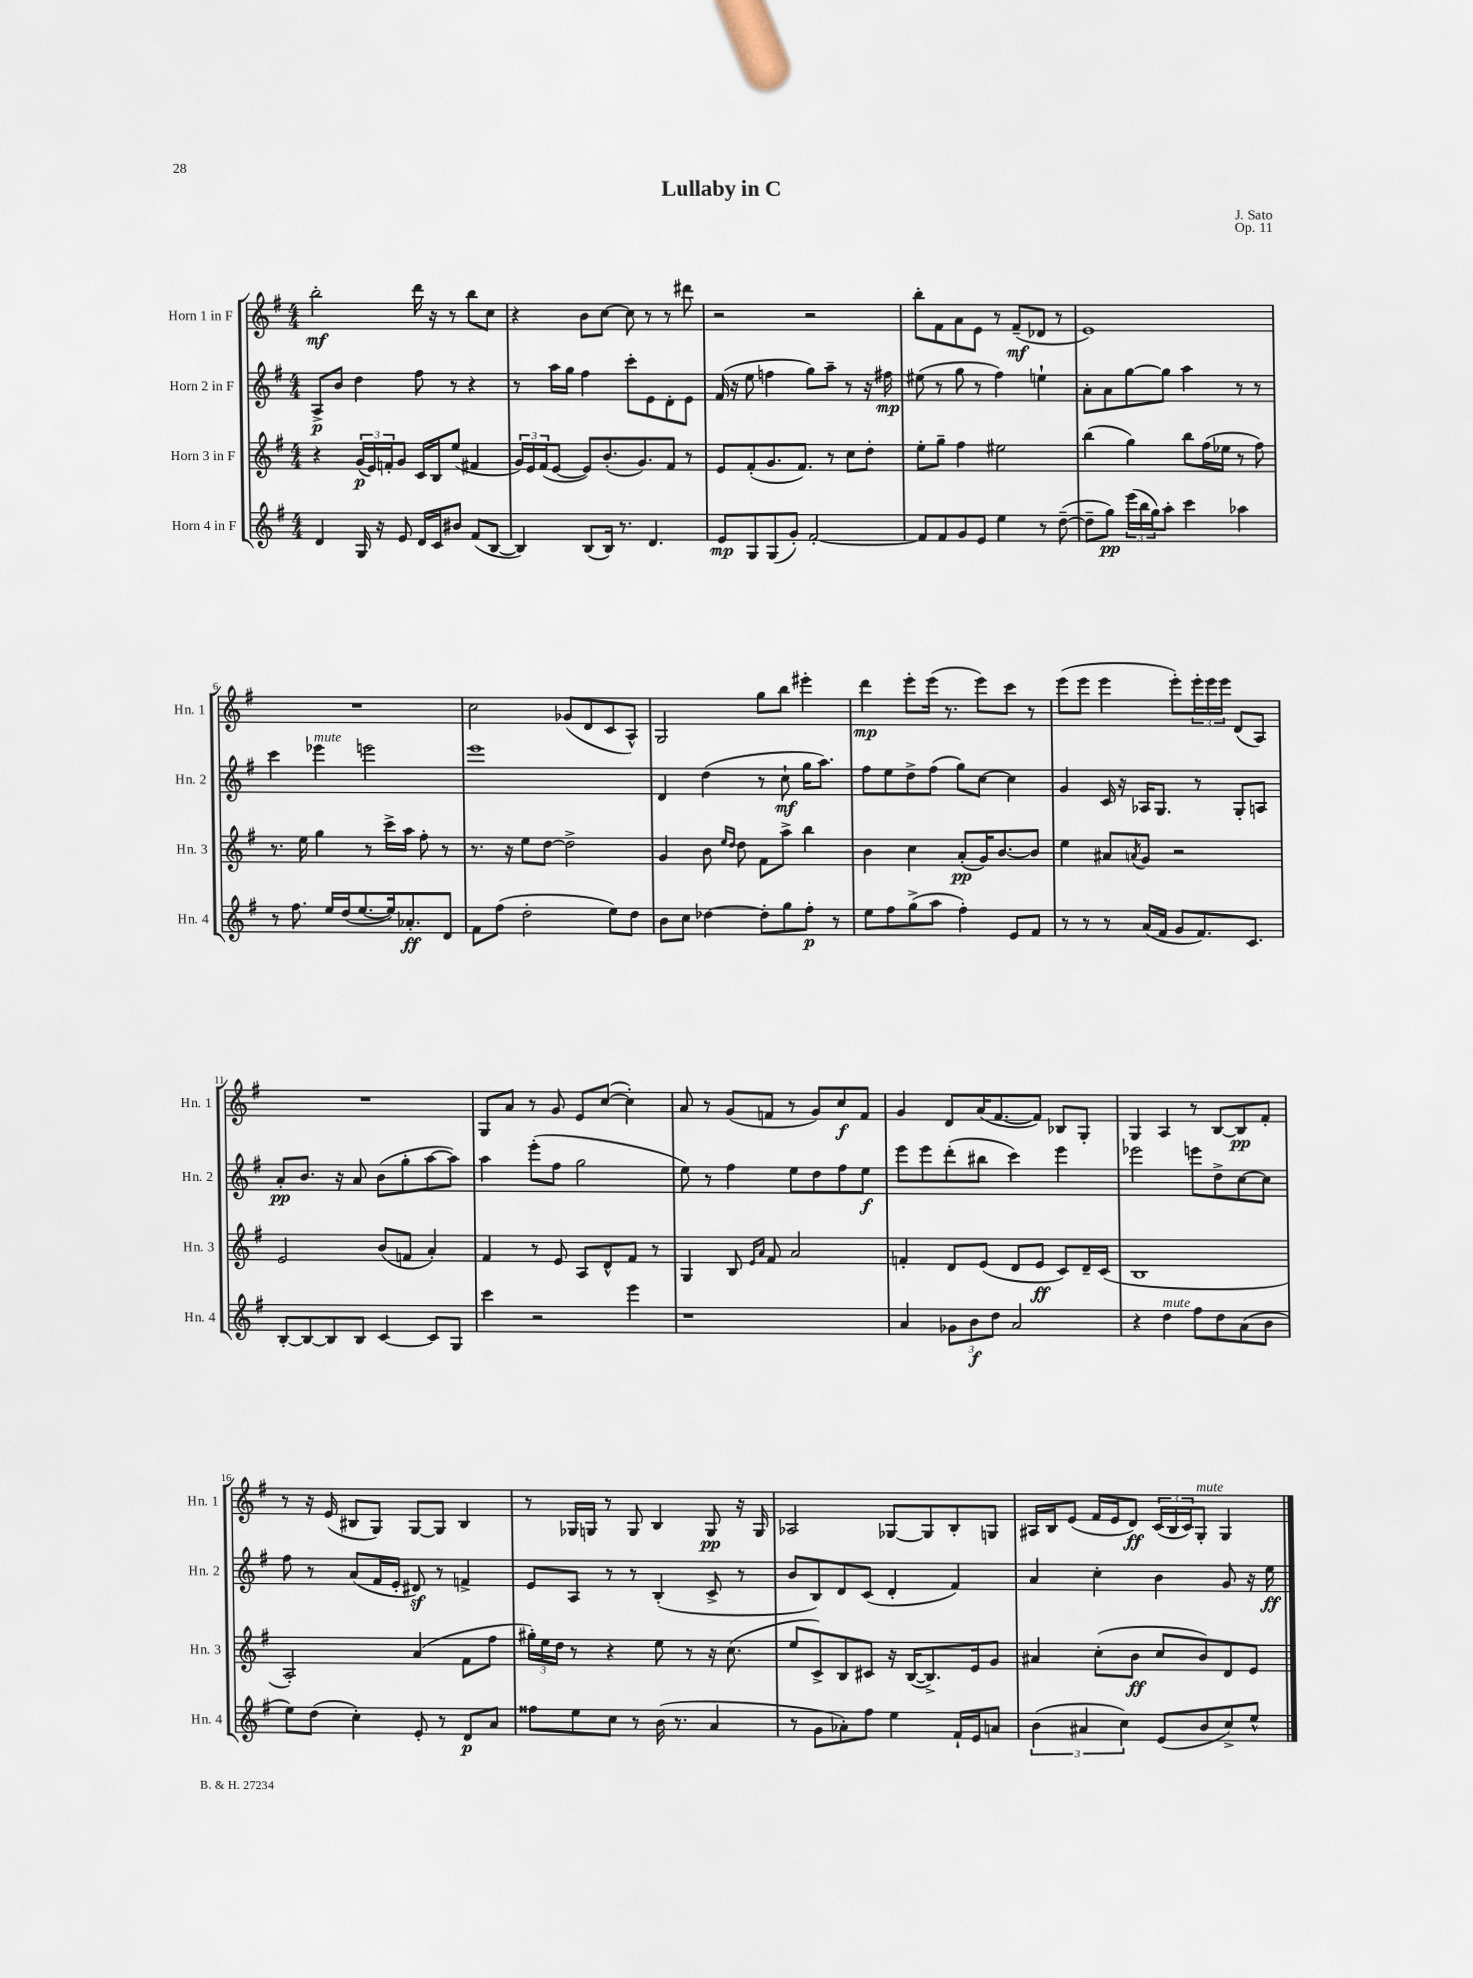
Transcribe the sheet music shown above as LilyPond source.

\header { title = "Lullaby in C" composer = "J. Sato" opus = "Op. 11" }
<<
\new StaffGroup <<
\new Staff = "s0" \with { instrumentName = "Horn 1 in F" shortInstrumentName = "Hn. 1" } {
    \clef treble \key g \major \numericTimeSignature \time 4/4
    b''2-.\mf d'''16 r16 r8 b''8 c''8 |
    r4 b'8 c''8~ c''8 r8 r8 dis'''8 |
    r2 r2 |
    b''8-. fis'8 a'8 e'8 r8 fis'8--\mf( des'8 r8 |
    e'1) |
    R1 |
    c''2 ges'8( d'8 c'8 a8-^) |
    g2 g''8 b''8 eis'''4-. |
    d'''4\mp e'''8-. e'''16( r8. e'''8) c'''8 r8 |
    e'''8( e'''8 e'''4 e'''8-.) \tuplet 3/2 { e'''16-. e'''16 e'''16 } d'8( a8) |
    R1 |
    g8 a'8 r8 g'8 e'8 c''8~( c''4-.) |
    a'8 r8 g'8( f'8 r8 g'8) c''8\f f'8 |
    g'4 d'8 a'16( fis'8.~ fis'8) bes8 g8-. |
    g4 a4 r8 b8~ b8\pp fis'8-. |
    r8 r16 e'16( bis8 g8) g8~ g8 bis4 |
    r8 ges16 g16 r8 g8 b4 g8\pp r16 g16 |
    aes2 ges8~ ges8 b8-. g8 |
    ais16 b16 e'8( fis'16 e'16 d'8\ff) \tuplet 3/2 { c'16( b16 c'16) } g8-.^\markup { \italic "mute" } g4 \bar "|." |
}
\new Staff = "s1" \with { instrumentName = "Horn 2 in F" shortInstrumentName = "Hn. 2" } {
    \clef treble \key g \major \numericTimeSignature \time 4/4
    a8->\p b'8 d''4 fis''8 r8 r4 |
    r8 a''16 g''16 fis''4 c'''8-. e'8 d'8-. e'8 |
    fis'16( r16 e''8 f''4 g''8) a''8-- r8 r16 fis''16\mp |
    eis''8( r8 g''8 r8 fis''4) e''4-! |
    a'8-. a'8 g''8~ g''8 a''4 r8 r8 |
    c'''4 ees'''4^\markup { \italic "mute" } e'''2 |
    e'''1 |
    d'4 d''4( r8 c''8-!\mf g''16 a''8.) |
    fis''8 e''8 d''8-> fis''8( g''8) c''8~ c''4 |
    g'4 c'16 r16 aes16 g8. r8 g8-. a8 |
    a'8-.\pp b'8. r16 a'8 b'8( g''8-. a''8~ a''8) |
    a''4 e'''8-.( fis''8 g''2 |
    e''8) r8 fis''4 e''8 d''8 fis''8 e''8\f |
    e'''8 e'''8 d'''8-.( bis''8 c'''4) e'''4 |
    ees'''2 e'''8 d''8-> c''8~ c''8 |
    fis''8 r8 a'8( fis'16 e'16-. dis'8\sf) r8 f'4-> |
    e'8 a8 r8 r8 b4-.( c'8-> r8 |
    b'8 b8) d'8 c'8( d'4-. fis'4) |
    a'4 c''4-. b'4 g'8 r16 e''16\ff \bar "|." |
}
\new Staff = "s2" \with { instrumentName = "Horn 3 in F" shortInstrumentName = "Hn. 3" } {
    \clef treble \key g \major \numericTimeSignature \time 4/4
    r4 \tuplet 3/2 { g'16\p( e'16) f'16-. } g'8 c'16 b16 e''8( fis'4 |
    \tuplet 3/2 { g'16) e'16 fis'16( } e'8~ e'8) b'8.-.( g'8.) fis'8 r8 |
    e'8 fis'8-.( g'8. fis'8.) r8 c''8 d''8-. |
    e''8-. g''8-- fis''4 eis''2 |
    b''4( g''4) b''8 fis''16( ees''16 r8 fis''8) |
    r8. e''16 g''4 r8 c'''16-> a''16 fis''8-. r8 |
    r8. r16 e''8 d''8~ d''2-> |
    g'4 b'8 \grace { e''16 d''16 } d''8 fis'8 a''8-> b''4 |
    b'4 c''4 a'8-.\pp( g'16) b'8.~ b'8 |
    e''4 ais'8 \acciaccatura { a'8 } g'8 r2 |
    e'2 b'8( f'8 a'4-.) |
    fis'4 r8 e'8 a8 d'8-^ fis'8 r8 |
    g4 b8 \grace { e'16 a'16 } fis'8 a'2 |
    f'4-. d'8 e'8( d'8 e'8\ff c'8) d'16-- c'16( |
    b1 |
    a2-.) a'4( fis'8 fis''8 |
    \tuplet 3/2 { gis''16-.) e''16 d''16 } r8 r4 e''8 r8 r16 c''8.( |
    e''8 c'8->) b8 cis'8 r16 b16~( b8.->) e'16 g'8 |
    ais'4 c''8-.( b'8\ff c''8 b'8) d'8 e'8 \bar "|." |
}
\new Staff = "s3" \with { instrumentName = "Horn 4 in F" shortInstrumentName = "Hn. 4" } {
    \clef treble \key g \major \numericTimeSignature \time 4/4
    d'4 g16 r16 e'8 d'16 c'16 bis'8 fis'8( b8~ |
    b4) b8( b16) r8. d'4. |
    e'8\mp g8 g8( g'8-.) fis'2~-. |
    fis'8 fis'8 g'8 e'8 e''4 r8 d''8~--( |
    d''8-- g''8\pp) \tuplet 3/2 { e'''16( b''16 g''16) } a''8-. c'''4 aes''4 |
    r8 fis''8. e''16 d''16( e''8.~ e''16) aes'8.-.\ff d'8 |
    fis'8 fis''8( d''2-. e''8) d''8 |
    b'8 c''8 des''4~ des''8-. g''8 fis''8-.\p r8 |
    e''8 fis''8 g''8->( a''8 fis''4-.) e'8 fis'8 |
    r8 r8 r8 a'16( fis'16 g'8 fis'8.) c'8. |
    b8~-. b8~ b8 b8 c'4~ c'8 g8 |
    c'''4 r2 e'''4 |
    r1 |
    a'4 \tuplet 3/2 { ges'8 b'8\f d''8 } a'2 |
    r4 d''4^\markup { \italic "mute" } fis''8 d''8 a'8( b'8 |
    e''8) d''8( c''4-.) e'8-. r8 d'8\p a'8 |
    fisis''8 e''8 c''8 r8 b'16( r8. a'4 |
    r8 g'8 aes'8-.) fis''8 e''4 fis'16-! e'16 a'8 |
    \tuplet 3/2 { b'4( ais'4 c''4) } e'8( b'8 c''8->) e''8-^ \bar "|." |
}
>>
>>
